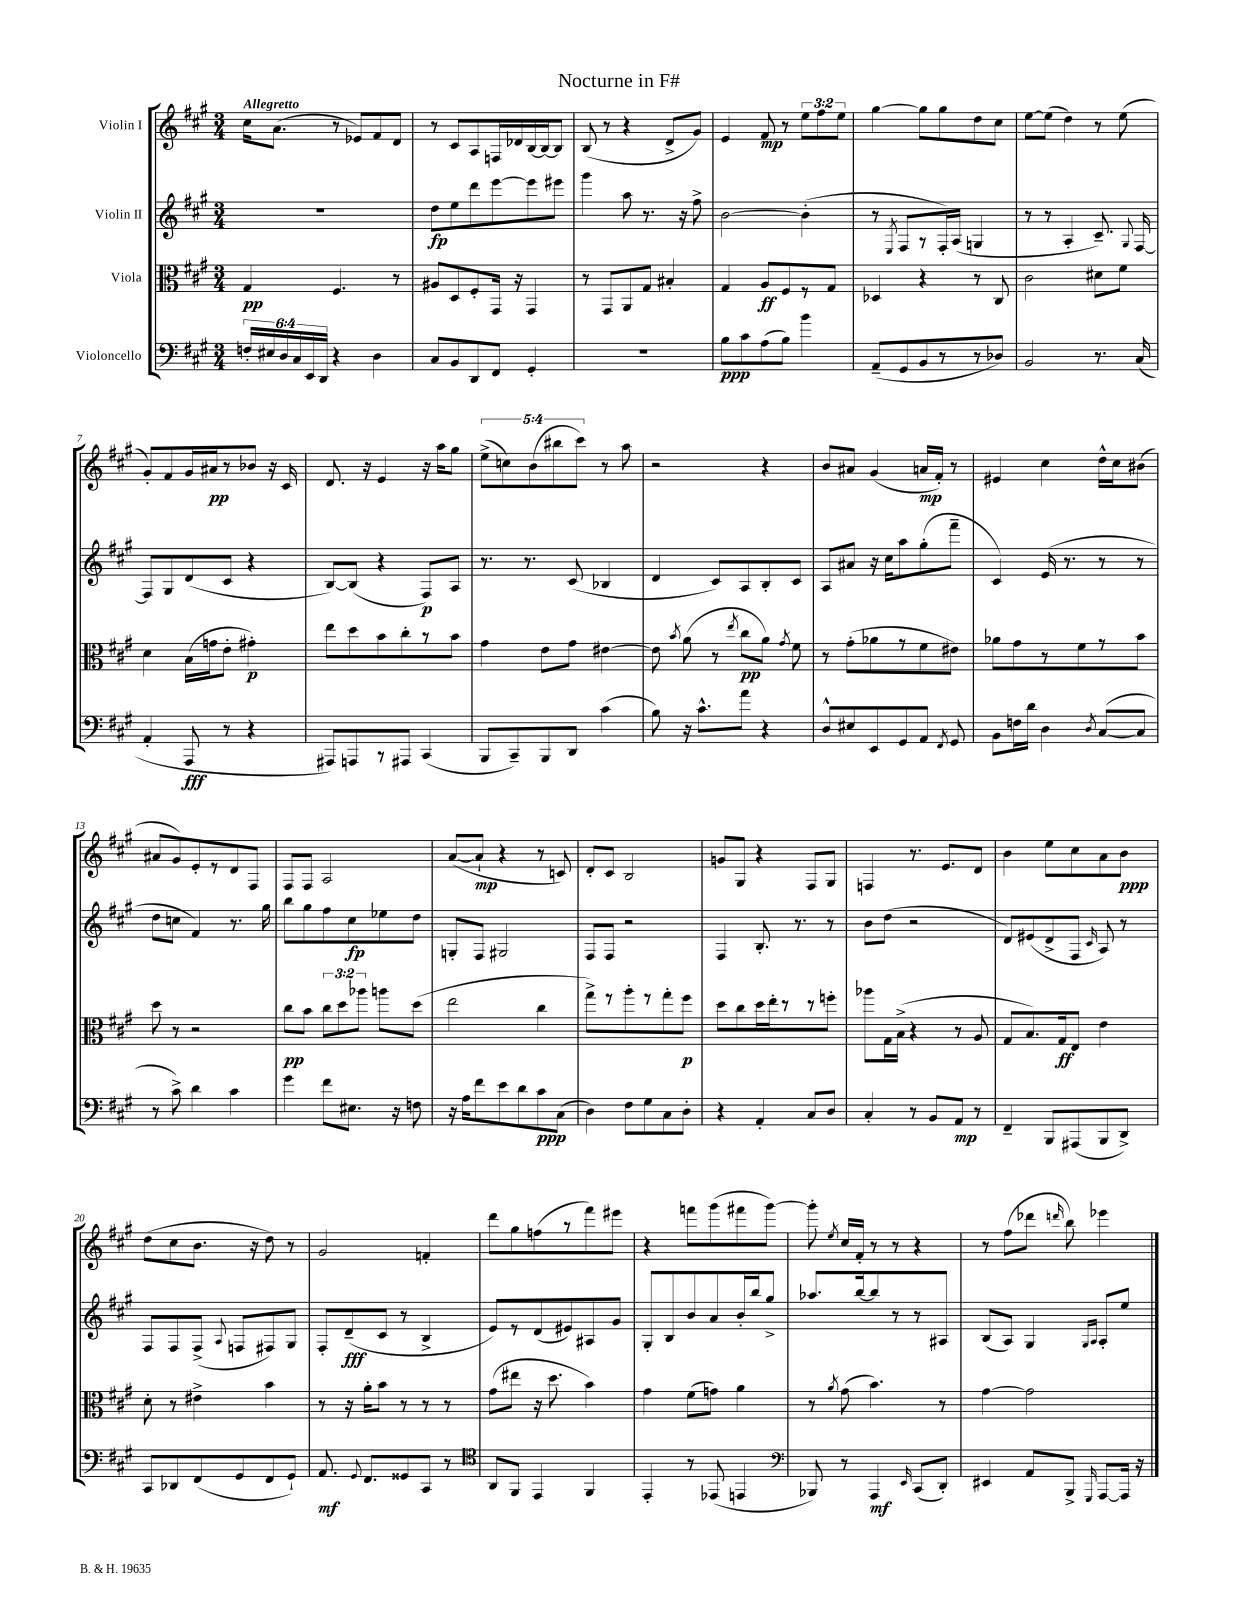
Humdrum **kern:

**kern	**kern	**kern	**kern
*staff4	*staff3	*staff2	*staff1
*clefF4	*clefC3	*clefG2	*clefG2
*k[f#c#g#]	*k[f#c#g#]	*k[f#c#g#]	*k[f#c#g#]
*M3/4	*M3/4	*M3/4	*M3/4
24F'/LL	4G#/	2.r	16cc#\LK
24E#/	.	.	.
.	.	.	(8.a\J
24D/	.	.	.
24C#/	.	.	.
24EE/	.	.	.
24DD/JJ	.	.	.
4r	4.F#/	.	8r
.	.	.	8e-/L)
4D\	.	.	8f#/
.	8r	.	8d/J
=	=	=	=
8C#/L	8A#/L	8dd\L	8r
8BB/	8D/	8ee\	8c#/L
8DD/	8F#'/	8ddd\	8A/
8FF#/J	16GG#/Jk	[8eee\	16F/L
.	16r	.	16d-/
4GG#'/	4GG#/	8eee\]	[16B/
.	.	.	16B/_J
.	.	8eee#\J	8B/]J
=	=	=	=
2.r	8r	4ggg#\	(8B/
.	8GG#/L	.	8r
.	8AA/	8aa\	4r
.	8G#/J	8.r	.
.	4B#'/	.	8d^/L
.	.	16r	.
.	.	8ff#^\	8g#/J)
=	=	=	=
8B\L	4G#/	[2b\	4e/
8c#\	.	.	.
(8A\	8A/L	.	8f#/
8B\J)	8F#/	.	8r
4b\	8r	(4b'\]	12ee\L
.	.	.	12ff#\
.	8G#/J	.	.
.	.	.	12ee\J
=	=	=	=
(8AA~/L	4D-/	8r	[4gg#\
.	.	8qE/	.
8GG#/	.	8F#/L	.
8BB/	4r	8r	8gg#\]L
8r	.	16F#'/L)	8gg#\
.	.	(16A/JJ	.
8r	8r	4G/	8dd\
8D-/J)	8C#/	.	8cc#\J
=	=	=	=
2BB/	2c#\	8r	[8ee\L
.	.	8r	(8ee\]J
.	.	4A'/	4dd\)
8.r	8d#\L	8.c#~/)	8r
.	8f#\J	.	(8ee\
.	.	8qqG#/	.
(16C#/	.	[16F#/	.
=	=	=	=
4AA'/	4d\	8F#/]L	8g#'/L)
.	.	8G#/	8f#/
8AAA/	(16B\LL	(8d/	16g#/L
.	16g\J	.	16a#/J
8r	8e'\J	8c#/J	8r
4r	4g#'\)	4r	8b-/J
.	.	.	16r
.	.	.	16c#/
=	=	=	=
8AAA#/L)	8ee\L	[8B/L)	8.d/
8AAA/	8dd\	(8B/]J	.
.	.	.	16r
8r	8b\	4r	4e/
8AAA#/J	8cc#'\	.	.
(4CC#/	8r	8F#/L)	16r
.	.	.	16aa\LK
.	8b\J	8A/J	8gg#\J
=	=	=	=
8BBB/L	4g#\	8.r	(10ee^\L
.	.	.	10cc\)
8CC#~/)	.	.	.
.	.	8.r	.
.	.	.	(10b\
8BBB/	8e\L	.	.
.	.	.	10bb#\
8DD/J	8g#\J	(8c#/	.
.	.	.	10ccc#\J)
(4c#\	[4e#\	4B-/	8r
.	.	.	8aa\
=	=	=	=
8B\)	8e#\]	4d/	2r
.	8qb/	.	.
16r	(8a\	.	.
8.c#^^\L	.	.	.
.	8r	8c#/L)	.
.	8qee/	.	.
8a\J	8cc#\L	8A/	.
4r	8a\J)	8B'/	4r
.	8qg#/	.	.
.	8f#\	8c#/J	.
=	=	=	=
8D^^/L	8r	8A/L	8b/L
8E#/	(8g#'\L	8a#/J	8a#/J
8EE/	8a-\	16r	(4g#/
.	.	16cc#\LK	.
8GG#/	8r	8aa\	.
8AA/J	8f#\	(8gg#'\	16a/LL
.	.	.	16f#'/JJ)
8qFF#/	.	.	.
8GG#/	8e#\J)	8fff#~\J	8r
=	=	=	=
8BB\L	8a-\L	4c#/)	4e#/
16F\L	8g#\	.	.
16d\JJ	.	.	.
4D\	8r	(16e/	4cc#\
.	.	8.r	.
.	8f#\	.	.
8qD/	.	.	.
([8C#/L	8r	8r	16dd^^\LL
.	.	.	16cc#\J
8C#/]J	8b\J	8r	(8b#\J
=	=	=	=
8r	8dd\	8dd\L	8a#/L
8c#^\)	8r	8cc\J	8g#/)
4d\	2r	4f#/)	8e'/
.	.	.	8r
4c#\	.	8.r	8d/
.	.	.	8F#/J
.	.	16gg#\	.
=	=	=	=
4g#\	8cc#\L	8bb\L	8F#/L
.	8b\J	8gg#\	8F#/J
8f#\L	12cc#\L	8ff#\	2A/
.	12dd\	.	.
8.E#\J	.	8cc#\	.
.	12aa-\J	.	.
.	8aa\L	8ee-\	.
16r	.	.	.
8F\	(8dd\J	8dd\J	.
=	=	=	=
16r	2ee\	8G'/L	([8a/L
16A\LK	.	.	.
8f#\	.	8F#/J	8a`/]J
8e\	.	2G#/	4r
8d\	.	.	.
8c#\	4cc#\	.	8r
(8C#\J	.	.	8c/)
=	=	=	=
4D\)	8gg#^\L)	8F#/L	8d'/L
.	8r	8F#/J	8c#/J
8F#\L	8aa'\	2r	2B/
8G#\	8r	.	.
8C#\	8gg#'\	.	.
8D'\J	8ff#\J	.	.
=	=	=	=
4r	8dd\L	4F#/	8g/L
.	8cc#\	.	8G#/J
4AA'/	16dd\L	8.B'/	4r
.	16ee'\J	.	.
.	8r	.	.
.	.	8.r	.
8C#/L	8r	.	8F#/L
8D/J	8ff'\J	8r	8G#/J
=	=	=	=
4C#'/	8aa-\L	8b\L	4F/
.	16G#\L	(8dd\J	.
.	(16B^\JJ	.	.
8r	4r	2r	8.r
8BB/L	.	.	.
.	.	.	8.e/L
8AA/J	8r	.	.
8r	8A/	.	8d/J
=	=	=	=
4FF#~/	8G#/L	8d/L)	4b\
.	8.B/)	(8e#/	.
8BBB/L	.	8d^/	8ee\L
.	16G#/k	.	.
(8AAA#/	8E/J	8F#/J	8cc#\
.	.	16qqc#/	.
8BBB/	4e\	8A/)	8a\
8DD^/J)	.	8r	8b\J
=	=	=	=
8CC#/L	8d'\	8F#/L	(8dd\L
8DD-/	8r	8F#/	8cc#\
(8FF#/	4e#^\	(8F#^/J	8.b\J
.	.	8qqA/	.
8GG#/	.	8F/L	.
.	.	.	16r
8FF#/	4b\	8F#/)	8dd\)
8GG#`/J)	.	8G#/J	8r
=	=	=	=
8.AA/	8r	8F#'/L	2g#/
.	16r	(8d~/	.
8qqGG#/	.	.	.
8.FF#/L	16a'\LK	.	.
.	8b\J	8c#/J	.
8GG##/	8r	8r	.
8CC#/J	8r	4B^/	4f'/
8r	8r	.	.
=	=	=	=
*clefC4	*	*	*
8AA/L	(8g#\L	8e/L)	8ddd\L
8FF#/J	8ee#\J	8r	8gg#\
4EE/	16r	(8d/	(8ff\
.	8.dd\	.	.
.	.	8e#/)	8r
4FF#/	4b\)	8A#/	8fff#\)
.	.	8g#/J	8eee#\J
=	=	=	=
4EE'/	4g#\	8G#'/L	4r
.	.	8B/	.
8r	(8f#\L	8b/	8fff\L
(8EE-/	8g\J)	8a/	(8ggg#\
4EE/	4a\	16b'/L	8fff#\
.	.	16bb/J	.
.	.	8gg#^/J	[8ggg#\J)
=	=	=	=
*clefF4	*	*	*
8BBB-/)	8r	8.aa-/L	8ggg#'\]
.	8qa/	.	8qee/
8r	(8g#\	.	16cc#/LL
.	.	[16bb/k	16f#'/JJ
4AAA/	4.b\)	8bb/]	8r
.	.	8r	8r
16qqEE/	.	.	.
(8CC#/L	.	8r	4r
8DD'/J)	8r	8A#/J	.
=	=	=	=
4EE#/	[4g#\	(8B/L	8r
.	.	8A/J)	(8ff#\L
8AA/L	2g#\]	4G#/	8ddd-\J
.	.	.	16qqddd/
8BBB^/J	.	.	8bb\)
.	.	16qqG#/LL	.
16qqGGG#/	.	16qqA/JJ	.
[8AAA/L	.	8A'/L	4eee-\
16AAA/]Jk	.	8ee/J	.
16r	.	.	.
==	==	==	==
*-	*-	*-	*-
